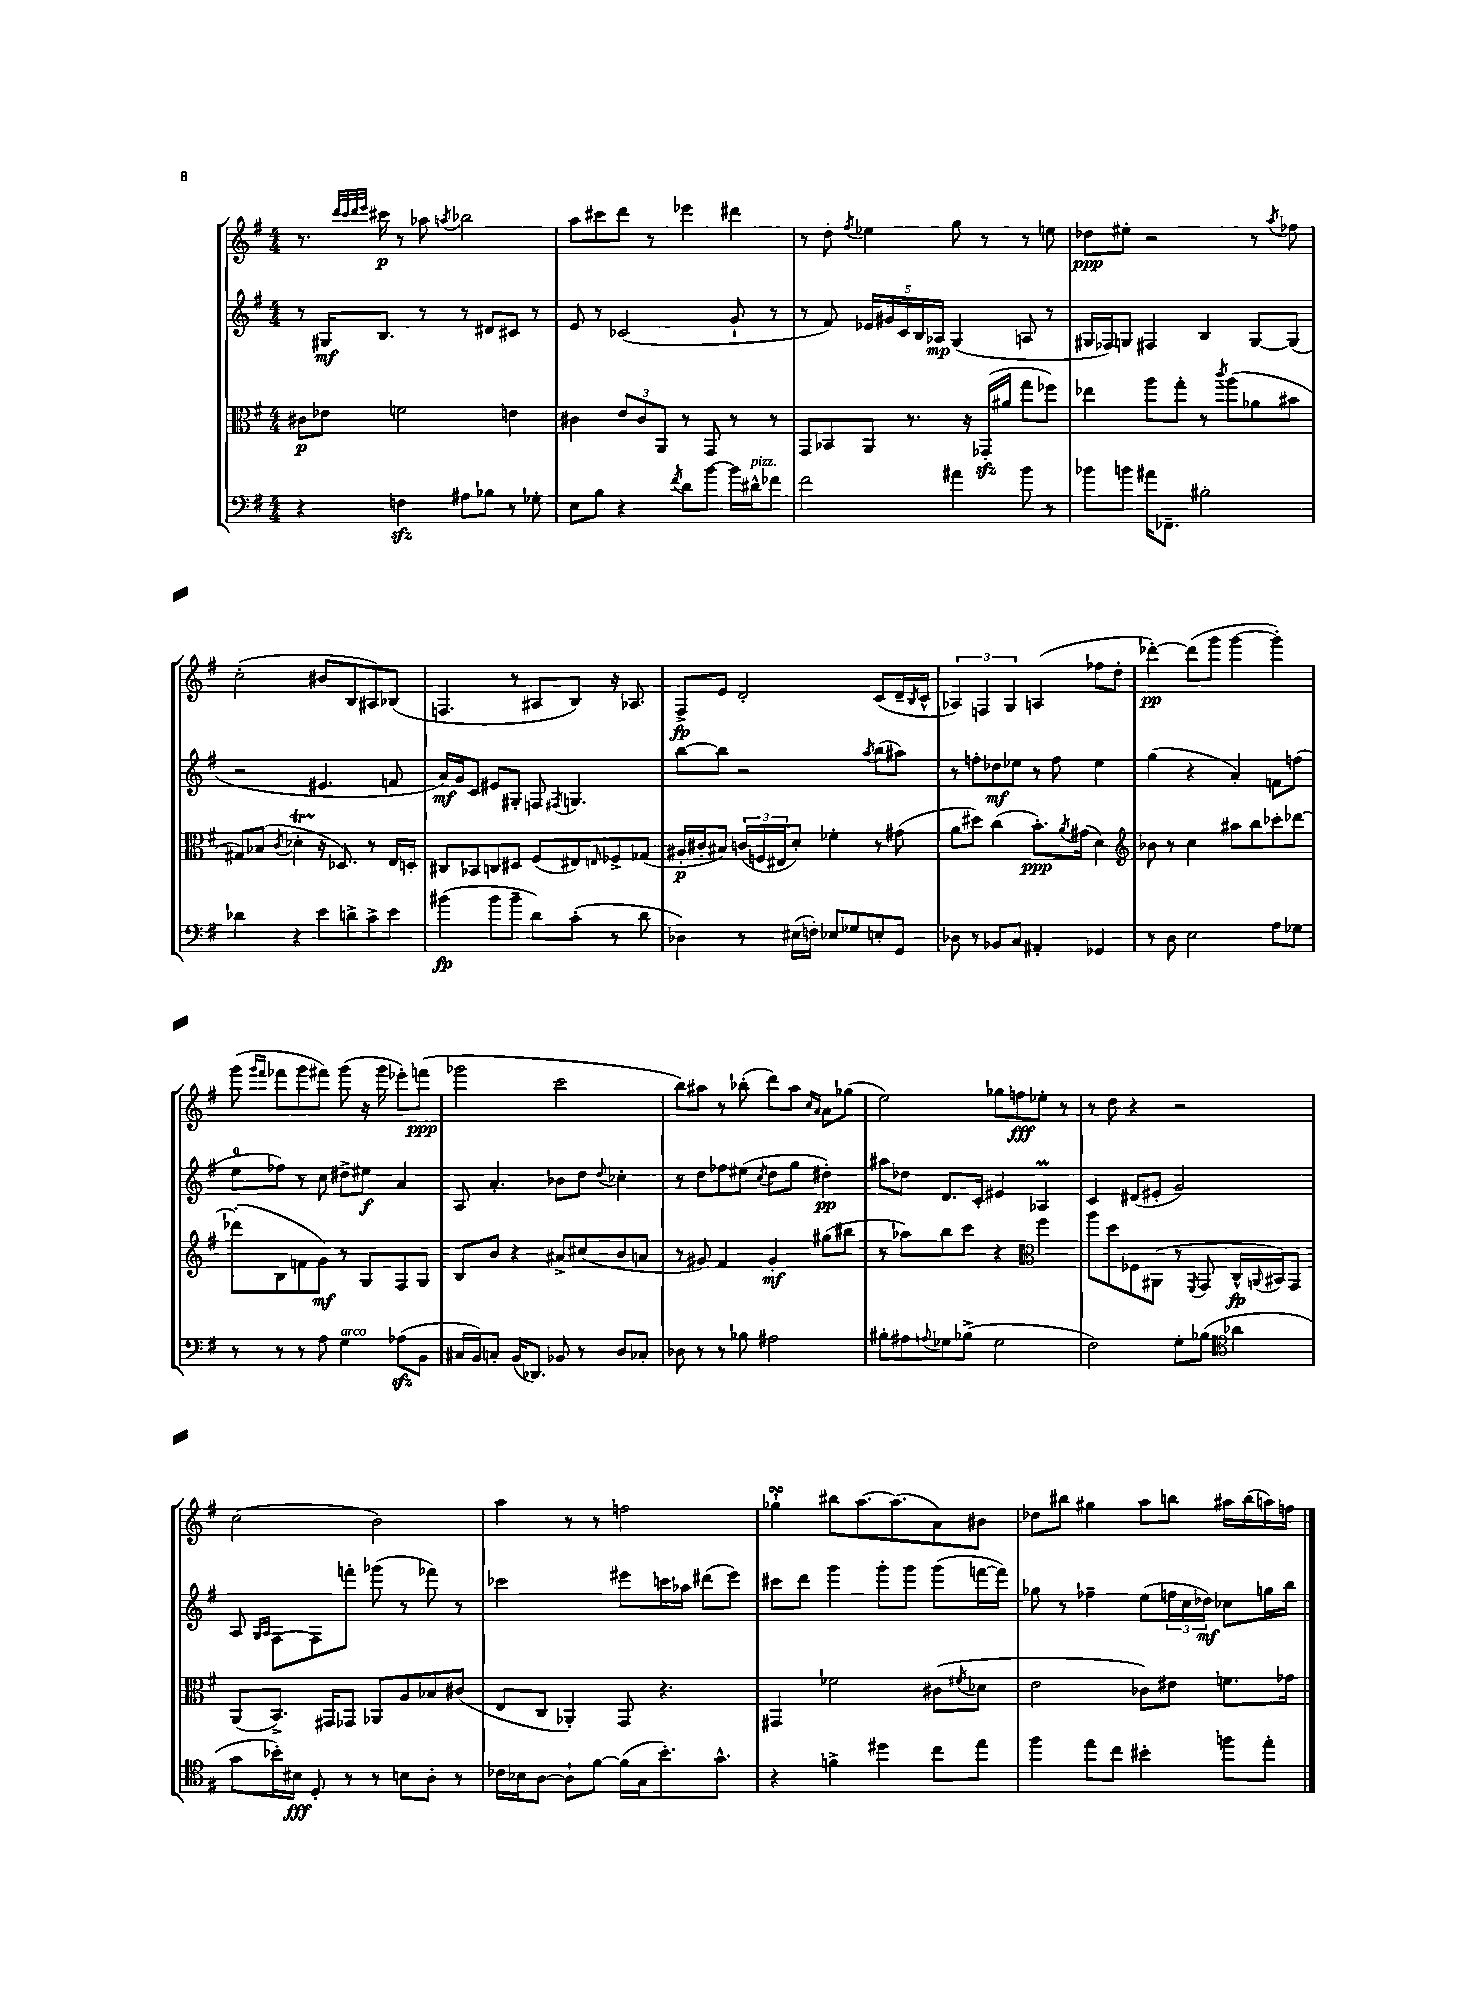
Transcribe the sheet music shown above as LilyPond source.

<<
\new StaffGroup <<
\new Staff = "s0" {
    \clef treble \key g \major \numericTimeSignature \time 4/4
    r8. \grace { d'''32 c'''32 d'''32 e'''32 } cis'''16\p r8 aes''8 \acciaccatura { a''8 } bes''2 |
    a''8 cis'''8 d'''8 r8 ees'''4 dis'''4 |
    r8 d''8-. \acciaccatura { fis''8 } ees''4 g''8 r8 r8 e''8 |
    des''8\ppp eis''8-. r2 r8 \acciaccatura { a''8 } fes''8 |
    c''2-.( bis'8 b8 ais8) bes8( |
    f4. r8 ais8 b8) r16 aes8. |
    fis8->\fp e'8 d'2-. c'8( d'16-- \acciaccatura { b8 } c'16-^ |
    \tuplet 3/2 { aes4) f4 g4 } a4( fes''8 d''8-. |
    des'''4~-.\pp) des'''8( g'''8 g'''4~ g'''4-.) |
    g'''8( \grace { g'''16 fis'''16 } fes'''8 g'''8 fis'''8) g'''8( r16 g'''16 ees'''8-.) f'''8\ppp( |
    ges'''2 c'''2 |
    b''8) ais''8 r8 bes''8-.( d'''8) ais''8 \grace { c''16 a'16 } a'8 ges''8( |
    e''2) ges''8 f''8\fff ees''8-. r8 |
    r8 d''8 r4 r2 |
    c''2( b'2) |
    a''4 r8 r8 f''2 |
    ges''4-!\turn bis''8 a''8.~ a''8.( a'8) bis'8 |
    des''8 bis''8 gis''4 a''8 b''8 ais''16 b''16( a''16) f''16 \bar "|." |
}
\new Staff = "s1" {
    \clef treble \key g \major \numericTimeSignature \time 4/4
    r8 gis16\mf b8. r8 r8 dis'8 cis'8 r8 |
    e'8 r8 ces'2( g'8-! r8 |
    r8 fis'8) \tuplet 5/4 { ees'16 gis'16 c'16 b16 aes16\mp } g4( a8 r8 |
    gis16 fes16) g8 fis4 b4 g8~ g8( |
    r2 eis'4. f'8 |
    a'16\mf) g'16 c'8 eis'8 gis8-. f8 \acciaccatura { fis8 } g4. |
    b''8~ b''8 r2 \acciaccatura { a''8 } b''8( ais''8) |
    r8 f''8-. des''8\mf ees''8 r8 f''8 ees''4 |
    g''4( r4 a'4-.) f'8 f''8( |
    e''8-0 fes''8) r8 c''8 dis''8-> eis''8\f a'4 |
    a8 a'4.-. bes'8 d''8 \appoggiatura { d''8 } ces''4-. |
    r8 d''8 fes''8 eis''8( \acciaccatura { c''8 } d''8 g''8 dis''4-.\pp) |
    ais''8 des''8 d'8. c'16-. eis'4 aes4\prall |
    c'4 dis'8( eis'8-. g'2) |
    a8 \grace { g16 a16 } fis8~ fis8 f'''8-. ges'''8( r8 fes'''8) r8 |
    ces'''2 eis'''8 c'''16 aes''16 dis'''8( eis'''8) |
    cis'''8 d'''8 g'''4 g'''8-. g'''8 g'''8( f'''16~ f'''16) |
    ges''8 r8 fes''4-- e''8( \tuplet 3/2 { f''16 c''16 des''16\mf) } ces''8 g''16 b''16 \bar "|." |
}
\new Staff = "s2" {
    \clef alto \key g \major \numericTimeSignature \time 4/4
    cis'8\p ees'8 f'2 e'4 |
    cis'4 \tuplet 3/2 { e'8 cis'8 a,8 } r8 g,8 r8 r8 |
    g,8 bes,8 a,8 r8. r16 ges,16-.\sfz( ais'16 g''8 fes''8) |
    ees''4 a''8 g''8-. r8 \acciaccatura { c'''8 } a''8( aes'8 bis'8 |
    gis8) bes8( \acciaccatura { c'8 } des'4-.\startTrillSpan r16\stopTrillSpan des8.) r8 e16 d16-. |
    cis8 bes,8 c8 dis8 fis8( eis8) \grace { e16 } fes8-> ges8( |
    ais16-.\p cis'16-. bis8) \tuplet 3/2 { c'16( f16 eis16 } d'8-.) fes'4-. r8 gis'8( |
    a'8 dis''8) c''4( b'8.-.\ppp) \acciaccatura { a'8 } gis'16( d'4) |
    \clef treble bes'8 r8 c''4 ais''8 b''8 ces'''8-. des'''8~ |
    des'''8-.( b8 f'8 g'8\mf) r8 g8 fis8 g8 |
    b8 b'8 r4 ais'8-> cis''8( b'8 a'8 |
    r8 gis'8) fis'4 gis'4-.\mf gis''8( bis''8 |
    r8 aes''8) b''8 c'''8 r4 \clef alto fis''4 |
    a''8 d''8 fes8 ais,8( r8 \acciaccatura { fis,8 } g,8 c16-^\fp \appoggiatura { a,8 } bis,16) g,8 |
    a,8( b,8.->) gis,16 ges,8 aes,8 a8 bes8 cis'8( |
    e8 c8 aes,4-.) g,8 r4. |
    gis,4 fes'2 cis'8( \acciaccatura { fis'8 } des'8 |
    e'2 ces'8) eis'8 f'8. ges'16 \bar "|." |
}
\new Staff = "s3" {
    \clef bass \key g \major \numericTimeSignature \time 4/4
    r4 f4\sfz ais8 bes8 r8 ges8-. |
    e8 b8 r4 \acciaccatura { fis'8 } d'8 b'8~ b'16 dis'16-^^\markup { \italic "pizz." } fes'8 |
    fis'2 ais'4 b'8 r8 |
    bes'8 b'8 ais'16 fes,8.-- bis2-. |
    des'4 r4 e'8 d'8-> c'8-> e'8 |
    bis'4\fp( bis'8 bis'8-- d'8) c'8-.( r8 d'8 |
    des4) r8 eis16( f16-.) ees8 ges8 e8-. g,8 |
    des8 r8 bes,8 c8 ais,4-. ges,4 |
    r8 d8 e2 a8 ges8 |
    r8 r8 r8 a8 g4^\markup { \italic "arco" } aes8\sfz( b,8 |
    cis16 b,16) c8-. b,16( des,8.) bes,8 r8 d8 ces8-. |
    des8 r8 r8 bes8 ais2 |
    bis8-. ais8 \appoggiatura { a8 } ges8 bes8->( ges2 |
    fis2) g8-. bes8( \clef tenor aes'4 |
    g'8 bes'16-.) bis16\fff d8-. r8 r8 b8 a8-. r8 |
    ces'16 bes16 a8~ a8-! fis'8~ fis'16( g16 b'8.-.) g'8.-^ |
    r4 f'4-> dis''4 c''8 e''8 |
    fis''4 e''8 c''8 bis'4-. f''8 e''8-. \bar "|." |
}
>>
>>
\layout { \context { \Score \remove "Bar_number_engraver" } }
